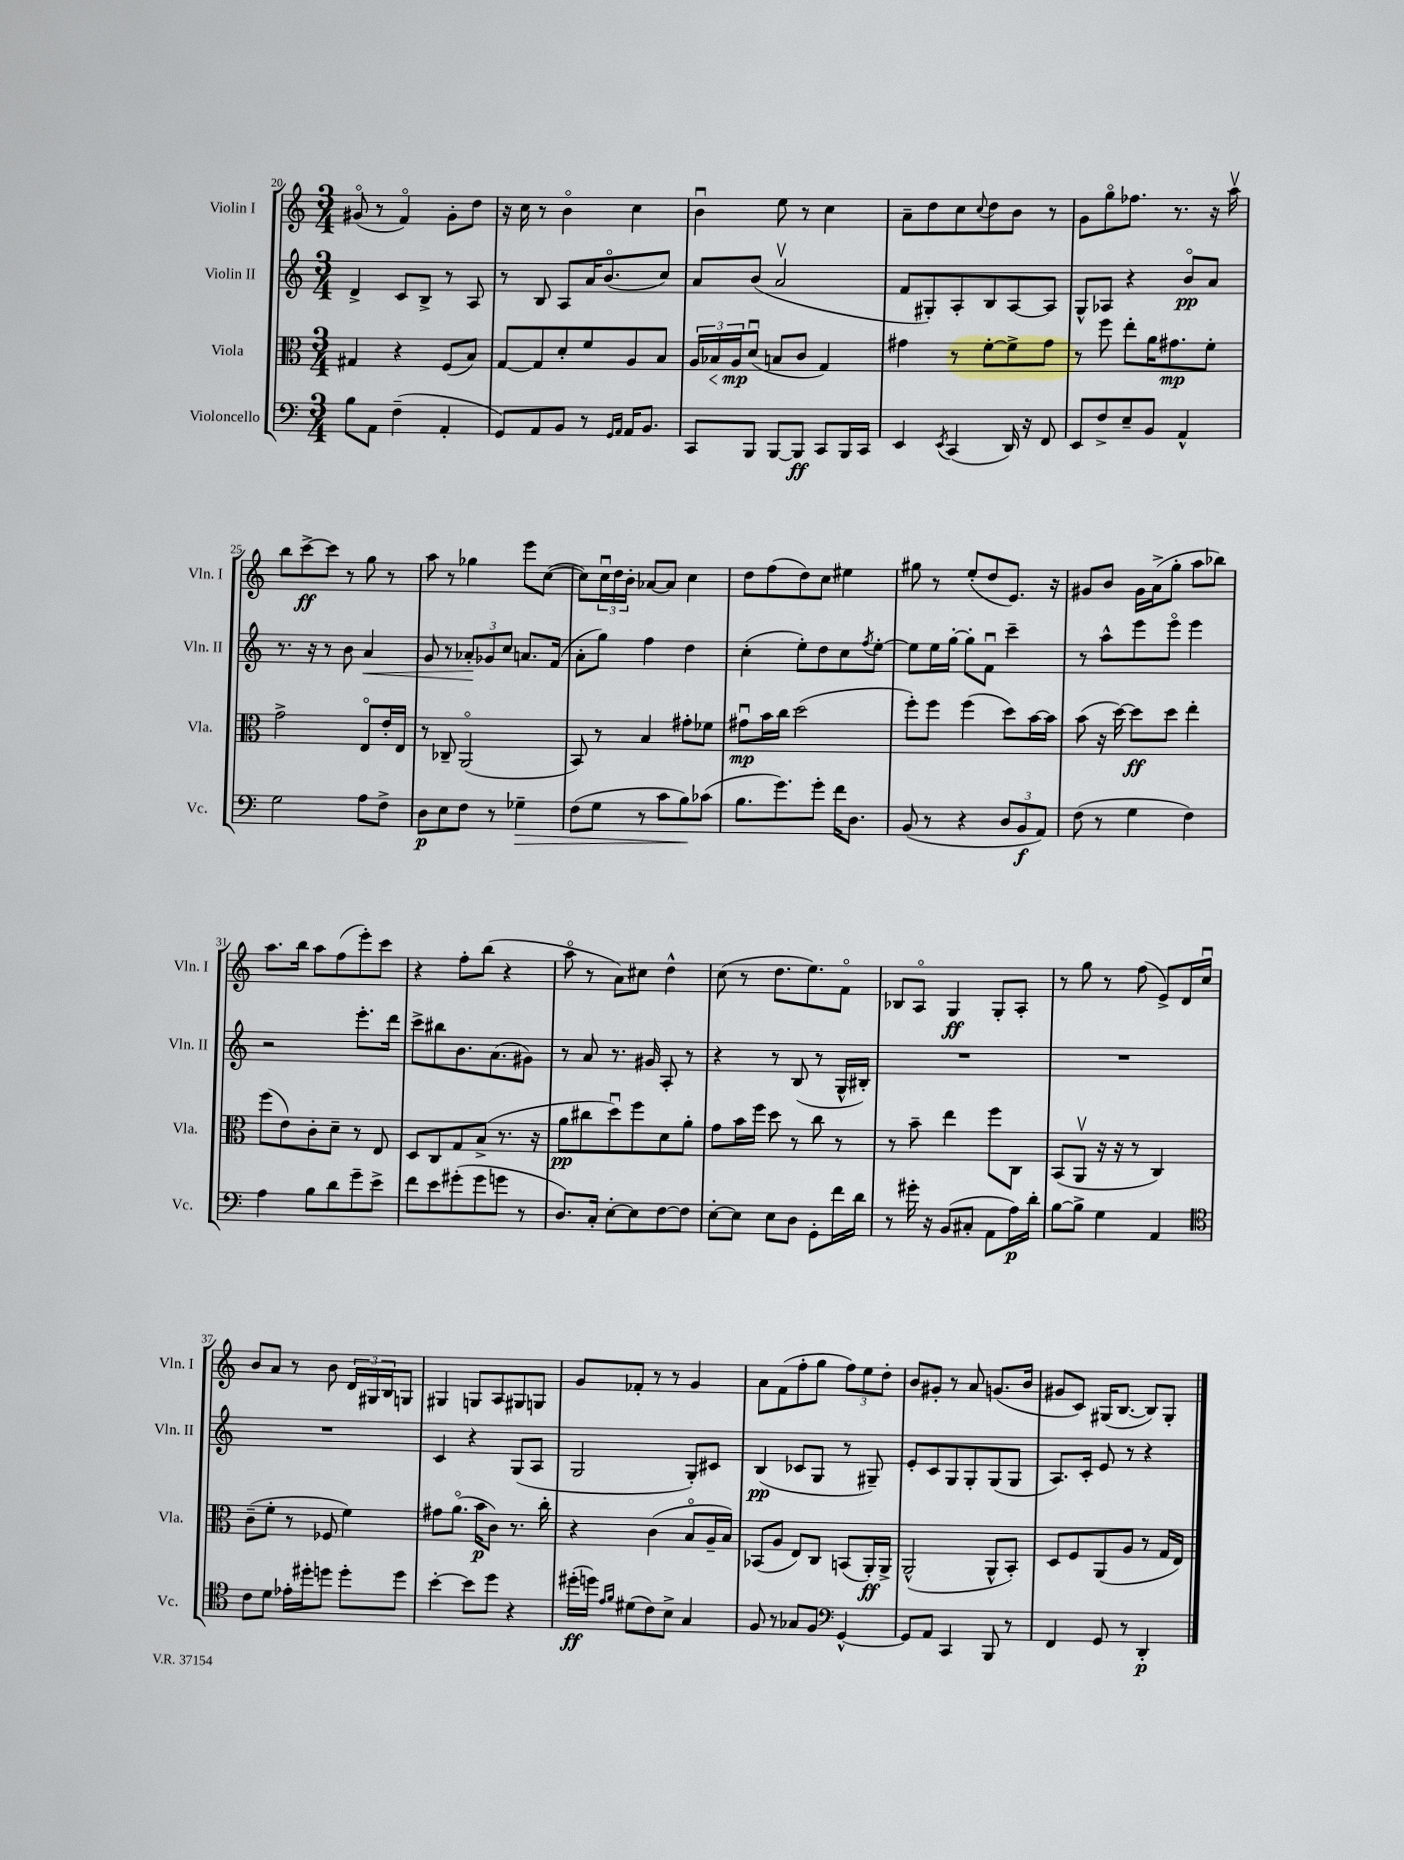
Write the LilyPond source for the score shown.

<<
\new StaffGroup <<
\new Staff = "s0" \with { instrumentName = "Violin I" shortInstrumentName = "Vln. I" } {
    \clef treble \key c \major \numericTimeSignature \time 3/4
    gis'8\flageolet( r8 f'4\flageolet) gis'8-. d''8 |
    r16 c''16 r8 b'4\flageolet c''4 |
    b'4\downbow e''8 r8 c''4 |
    a'8-- d''8 c''8 \appoggiatura { c''8 } d''8 b'8 r8 |
    g'8 g''8\flageolet fes''8. r8. r16 a''16\upbow |
    b''8 c'''8~->\ff c'''8 r8 g''8 r8 |
    a''8 r8 ges''4 e'''8 c''8~( |
    c''8) \tuplet 3/2 { c''16\downbow d''16 b'16-. } aes'8~ aes'8 c''4 |
    d''8 f''8( d''8) c''8 eis''4 |
    gis''8 r8 e''8-.( d''8 e'8.) r16 |
    gis'8 b'8 gis'16 a'16->( g''8-. a''8 bes''8) |
    a''8. b''16 a''8 f''8( e'''8-.) c'''8 |
    r4 f''8-. b''8( r4 |
    a''8\flageolet r8 a'8) cis''8 d''4-^ |
    c''8( r8 d''8. e''8.) f'8\flageolet |
    bes8 a8\flageolet g4\ff g8-. a8-. |
    r8 g''8 r8 f''8( e'8->) d'16 c''16\downbow |
    b'8 a'8 r8 b'8 \tuplet 3/2 { d'16 gis16 b16 } g8 |
    gis4 g8 a8 gis8 g8 |
    g'8 fes'8-. r8 r8 g'4 |
    a'8 f'8( f''8-. g''8 \tuplet 3/2 { f''8) e''8 d''8-. } |
    b'8 gis'8-. r8 a'8 g'8.( b'16 |
    gis'8 c'8) gis16( b8.~ b8) gis8-. \bar "|." |
}
\new Staff = "s1" \with { instrumentName = "Violin II" shortInstrumentName = "Vln. II" } {
    \clef treble \key c \major \numericTimeSignature \time 3/4
    d'4-> c'8 b8-> r8 a8 |
    r8 b8 a8 a'16 b'8.\flageolet( c''8) |
    a'8 b'8( a'2\upbow |
    f'8 gis8-.) a8-. b8 a8~ a8 |
    g8-^ aes8 r4 b'8\flageolet\pp a'8 |
    r8. r16 r8 b'8 a'4\< |
    g'8 r8 \tuplet 3/2 { aes'8-.\! ges'8 c''8 } a'8. f'16( |
    a'8-. g''8) f''4 d''4 |
    c''4-.( e''8-.) d''8 c''8 \acciaccatura { f''8 } e''8~-. |
    e''8 e''16 g''16~-. g''8-. f'8\downbow c'''4-- |
    r8 a''8-^ e'''8 e'''8\flageolet e'''4 |
    r2 e'''8.-. d'''16 |
    c'''8-> bis''8 b'8. a'8.( gis'8) |
    r8 a'8 r8. gis'16 a8-. r8 |
    r4 r8 b8( r8 g16-^ bis16-.) |
    R2. |
    R2. |
    R2. |
    c'4 r4 g8( a8 |
    g2 g8-.) cis'8 |
    b4\pp( ces'8 g8 r8 gis8--) |
    e'8-. c'8 g8 g8-. g8( g8 |
    a8.) c'16-. e'8 r8 r4 \bar "|." |
}
\new Staff = "s2" \with { instrumentName = "Viola" shortInstrumentName = "Vla." } {
    \clef alto \key c \major \numericTimeSignature \time 3/4
    gis4 r4 f8( b8) |
    g8~ g8 d'8-. f'8 a8 b8 |
    \tuplet 3/2 { a16 bes16\< a16\mp\! } d'8\downbow( b8 c'8 g4) |
    gis'4 r8 f'8~-. f'8-> gis'8 |
    r8 f''8 e''8-. a'16 gis'8.\mp f'8-. |
    g'2-> e8\flageolet e'16-. e16 |
    r8 ces8-- a,2\flageolet( |
    b,8) r8 b4 gis'8-. fes'8 |
    gis'8\downbow\mp b'16 c''16 d''2( |
    f''8-.) f''8 f''4( d''8) b'16~ b'16 |
    b'8( r16 d''16~) d''8\ff d''8 e''4-. |
    f''8( e'8) c'8-. d'8-- r8 e8 |
    d8 c8 g8 b8->( r8. r16 |
    a'8\pp cis''8 d''8\downbow) f''8 d'8 a'8-. |
    g'8 b'16 f''16 d''8 r8 c''8 r8 |
    r8 b'8-- e''4 f''8 c8 |
    b,8( a,8\upbow r16 r16 r8 c4) |
    c'8--( f'8-. r8 fes8 f'4) |
    gis'8 a'8.\flageolet( b'16\p c'8) r8. c''16-. |
    r4 c'4( b8\flageolet a16-- b16) |
    bes,8( a8 e8) c8 b,8( a,16-.\ff) a,16-> |
    a,2-^( a,8-^ b,8-.) |
    d8 f8 a,8( a8 r8 g16 e16) \bar "|." |
}
\new Staff = "s3" \with { instrumentName = "Violoncello" shortInstrumentName = "Vc." } {
    \clef bass \key c \major \numericTimeSignature \time 3/4
    b8 a,8 f4--( a,4-. |
    g,8) a,8 b,8 r8 \grace { g,16 a,16 } a,16 b,8. |
    c,8 b,,8 b,,8~ b,,8\ff c,8 b,,16 c,16 |
    e,4 \acciaccatura { e,8 } c,4( d,16) r16 f,8 |
    e,8 f8-> e8-- b,8 a,4-^ |
    g2 a8 f8-> |
    d8\p e8 f8 r8 ges4--\> |
    f8( g8 r8 c'8 b8\!) ces'8( |
    b8. g'8.) g'8-. f'16 d8. |
    b,8( r8 r4 \tuplet 3/2 { d8 b,8\f a,8) } |
    f8( r8 g4 f4) |
    a4 b8 d'8 g'8-- e'8-> |
    f'8 e'8 gis'8-.( gis'8 g'8 r8 |
    d8.) c16-. e8~-. e8 f8~ f8 |
    e8~-. e8 e8 d8 g,8-. f'16 d'16 |
    r8 gis'16-. r16 b,8( cis8-. a,8 a16\p) d'16-. |
    b8~ b8-> g4 a,4 |
    \clef tenor c'8 d'8 ees'16-. dis''16-. d''8 d''8-. d''8 |
    b'4~-. b'8 d''8 r4 |
    dis''16-.\ff( d''16) \grace { e'16 f'16 } dis'8( c'8) b8-> g4 |
    f8 r8 ges8 f8 \clef bass g,4~-^ |
    g,8 a,8 c,4 b,,8 r8 |
    f,4 g,8 r8 d,4-.\p \bar "|." |
}
>>
>>
\layout { \context { \Score currentBarNumber = #20 } }
